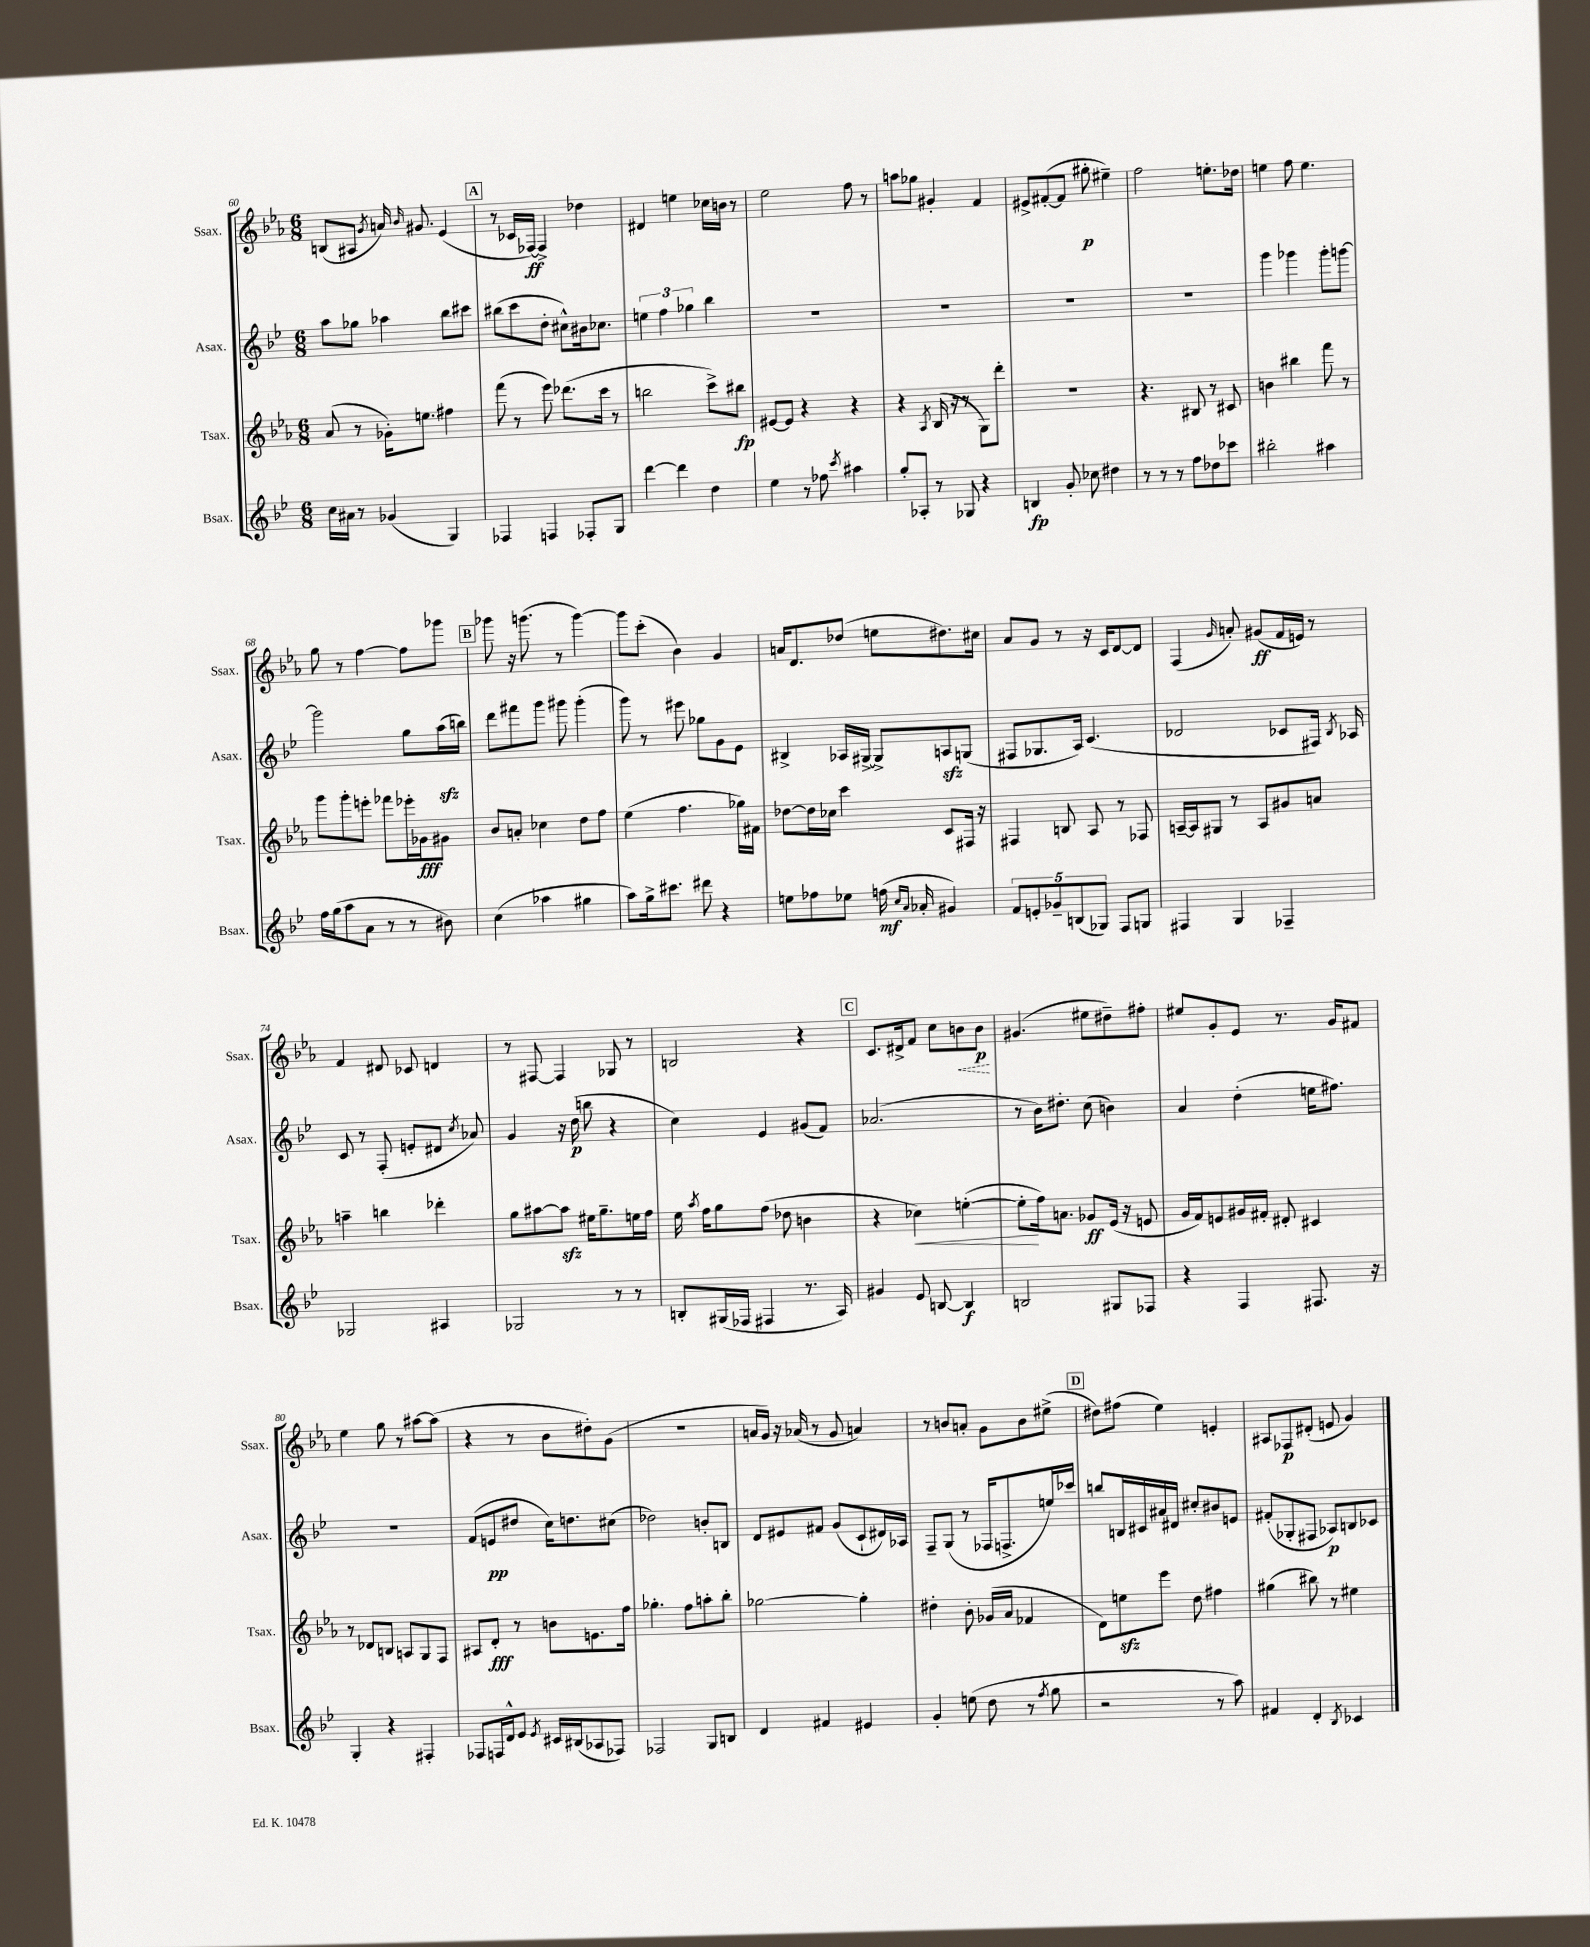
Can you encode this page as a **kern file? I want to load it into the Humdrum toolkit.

**kern	**kern	**kern	**kern
*staff4	*staff3	*staff2	*staff1
*clefG2	*clefG2	*clefG2	*clefG2
*k[b-e-]	*k[b-e-a-]	*k[b-e-]	*k[b-e-a-]
*M6/8	*M6/8	*M6/8	*M6/8
16cc	(8a-	8aa	(8B
16a#	.	.	.
8r	8r	8gg-	8A#
.	.	.	8qg
(4g-	16g-')	4aa-	16a)
.	.	.	16qqb-
.	8.ee	.	8.g#
4G)	4ff#	8bb-	(4e-
.	.	8ccc#	.
=	=	=	=
4F-	(8fff	(8bb#	8r
.	8r	8ccc	16c-
.	.	.	[16F-)
4F	8eee-)	8dd'	4F-^]
.	(8.ddd-	8cc#^^)	.
8F-'	.	16b#	4dd-
.	16ccc	8.cc-	.
8G	8r	.	.
=	=	=	=
[4ddd	2bb	6ee	4d#
.	.	6ff	.
4ddd]	.	.	4ee
.	.	6gg-	.
4dd	8ccc^)	4bb-	16cc-
.	.	.	16b
.	8bb#	.	8r
=	=	=	=
4ee-	[8e#	2.r	2ee-
.	8e#]	.	.
8r	4r	.	.
8ff-	.	.	.
8qccc	.	.	.
4aa#	4r	.	8ff
.	.	.	8r
=	=	=	=
8gg'	4r	2.r	8aa
8A-'	.	.	8gg-
.	8qA-	.	.
8r	(16B-	.	4g#'
.	16r	.	.
8G-	8r	.	.
4r	8G)	.	4f
.	8ddd'	.	.
=	=	=	=
4B	2.r	2.r	8e#^
.	.	.	([8f#'
8g'	.	.	8f#]
8cc-	.	.	8gg#'
4dd#	.	.	4ee#~)
=	=	=	=
8r	4.r	2.r	2ff
8r	.	.	.
8r	.	.	.
8ff	8B#	.	.
8dd-	8r	.	8.ee'
8ccc-	8c#	.	.
.	.	.	16dd-
=	=	=	=
2bb#'	4b	4ggg	4ee
.	4bb#	4ggg-	8ff
.	.	.	4.ee
4aa#	8fff	8ggg-'	.
.	8r	[8ggg	.
=	=	=	=
16ff	8ggg	2ggg]	8gg
(16gg	.	.	.
8aa	8ggg'	.	8r
8a	8eee'	.	[4ff
8r	8fff-	.	.
8r	16eee-'	8gg	8ff]
.	16g-	.	.
8b#)	8g#	(16aa	8ggg-
.	.	16bb)	.
=	=	=	=
(4cc	8b-	8ddd	8ggg-
.	8a'	8fff#	16r
.	.	.	(8.ggg
4aa-	4cc-	8ggg	.
.	.	8ggg#	8r
4gg#	8dd	(4ggg#'	[4ggg)
.	8ff	.	.
=	=	=	=
8aa)	(4ee-	8ggg)	8ggg]
16gg^	.	8r	(8ccc'
8.ccc#	.	.	.
.	4.ff	8eee#	4b-)
8ddd#	.	8gg-	.
4r	.	8g	4g
.	16gg-)	8e-	.
.	16f#	.	.
=	=	=	=
8ee	[8dd-	4B#^	16a
.	.	.	8.d
8ff-	16dd-]	.	.
.	16cc-	.	.
8ee-	4ccc	16A-	(8dd-
.	.	[16G#^	.
(16ff	.	8G#^]	8ee
16qqcc	.	.	.
16qqa	.	.	.
16a-'	.	.	.
4g#)	8c	8A	8.dd#)
.	16F#	(8G	.
.	16r	.	16cc#
=	=	=	=
10f	4F#	8F#	8a-
10e'	.	.	.
.	.	8.G-	8g
10g-~	.	.	.
.	8B	.	8r
(10B	.	.	.
.	.	16A)	.
.	8A-	(4.c	16r
10G-)	.	.	.
.	.	.	16c
8F	8r	.	[8d
8G	8F-	.	8d]
=	=	=	=
4F#	[16A~	2d-	(4F
.	16A]	.	.
.	8G#	.	.
.	.	.	16qqg
4G	8r	.	8a')
.	8A	.	(8g#
4F-~	8g#	8c-	16f
.	.	.	16e)
.	8a	16F#)	8r
.	.	8qB-	.
.	.	16A-	.
=	=	=	=
2G-	4aa~	8c	4f
.	.	8r	.
.	4bb	(8F'	8d#
.	.	8e'	8c-
4A#	4ddd-'	8d#	4d
.	.	8qcc	.
.	.	8a-)	.
=	=	=	=
2G-	8gg	4g	8r
.	[8aa#	.	[8F#
.	8aa#]	16r	4F#]
.	.	(16dd	.
.	16ee#	8bb	.
.	8.gg~	.	.
8r	.	4r	8G-
8r	16ee	.	8r
.	16ff	.	.
=	=	=	=
8B'	16ee-	4cc)	2B
.	8qaa-	.	.
.	16ff	.	.
(16G#	8gg	.	.
16F-	.	.	.
4F#	(8ff	4e-	.
.	8dd-	.	.
8.r	4b	(8g#	4r
.	.	8f)	.
16A)	.	.	.
=	=	=	=
4g#	4r	(2.a-	8.c
.	.	.	16d#^
8e-	4cc-)	.	8f
[8B	.	.	8cc
4B]	([4ee'	.	8b
.	.	.	8b
=	=	=	=
2B	8ee']	8r	(4.g#
.	16ff)	16b-)	.
.	8.a	8.dd#'	.
.	8g-	(8cc	8ee#
8G#	(16e-	4b)	8dd#~)
.	16r	.	.
8F-	8e	.	8ff#'
=	=	=	=
4r	16g	4a	8ee#
.	16f)	.	.
.	8e	.	8g'
4F	16g#	(4dd'	8e-
.	16f#'	.	.
.	8d#'	.	8.r
8.F#	4c#	16ee	.
.	.	8.ff#)	16g
.	.	.	8f#
16r	.	.	.
=	=	=	=
4G'	8r	2.r	4ee-
.	8d-	.	.
4r	8B	.	8gg
.	8A	.	8r
4F#'	8G	.	[8aa#
.	8F	.	(8aa#]
=	=	=	=
8F-	8A#	(8f	4r
16F	8d'	8e	.
16d^^	.	.	.
8e-	8r	8dd#	8r
8qe-	.	.	.
16c#	8b	16cc)	8b-
(16B#	.	8.dd	.
8A-	8.e	.	8dd#')
8F-)	.	(8cc#	(8g
.	16ff	.	.
=	=	=	=
2F-	4.gg-'	2dd-)	2.r
.	8ff	.	.
8G	8aa'	8b'	.
8B	8bb-'	8B	.
=	=	=	=
4d	[2gg-	8d	16a
.	.	.	16g)
.	.	8e#	16r
.	.	.	(16a-
4f#	.	8f#	8r
.	.	(8g	8g
4e#	4gg-']	8c`	4a)
.	.	16d#)	.
.	.	16A-	.
=	=	=	=
4g'	4dd#'	8F~	8r
.	.	(8G	8b
(8ee	8b-'	8r	8a'
8dd	(16g-	16F-	8g
.	16a-	8.F^	.
8r	4f-	.	8b
8qff	.	.	.
8gg	.	16ee)	(8ee#^
.	.	16ccc-	.
=	=	=	=
2r	8d)	8bb	8dd#)
.	8ee	16B	(8ff#
.	.	16c#	.
.	8eee-	16a#	4ee-)
.	.	16d#	.
.	8dd	8cc#'	.
8r	4ff#	8b#	4e'
8aa)	.	8e	.
=	=	=	=
4f#	(4gg#	(8f#'	8A#
.	.	8G-'	8F-
4d'	8bb#)	8F#	(8d#'
.	8r	8A-)	8e
8qB-	.	.	.
4c-	4ee#	8B	4g)
.	.	8c-	.
==	==	==	==
*-	*-	*-	*-
